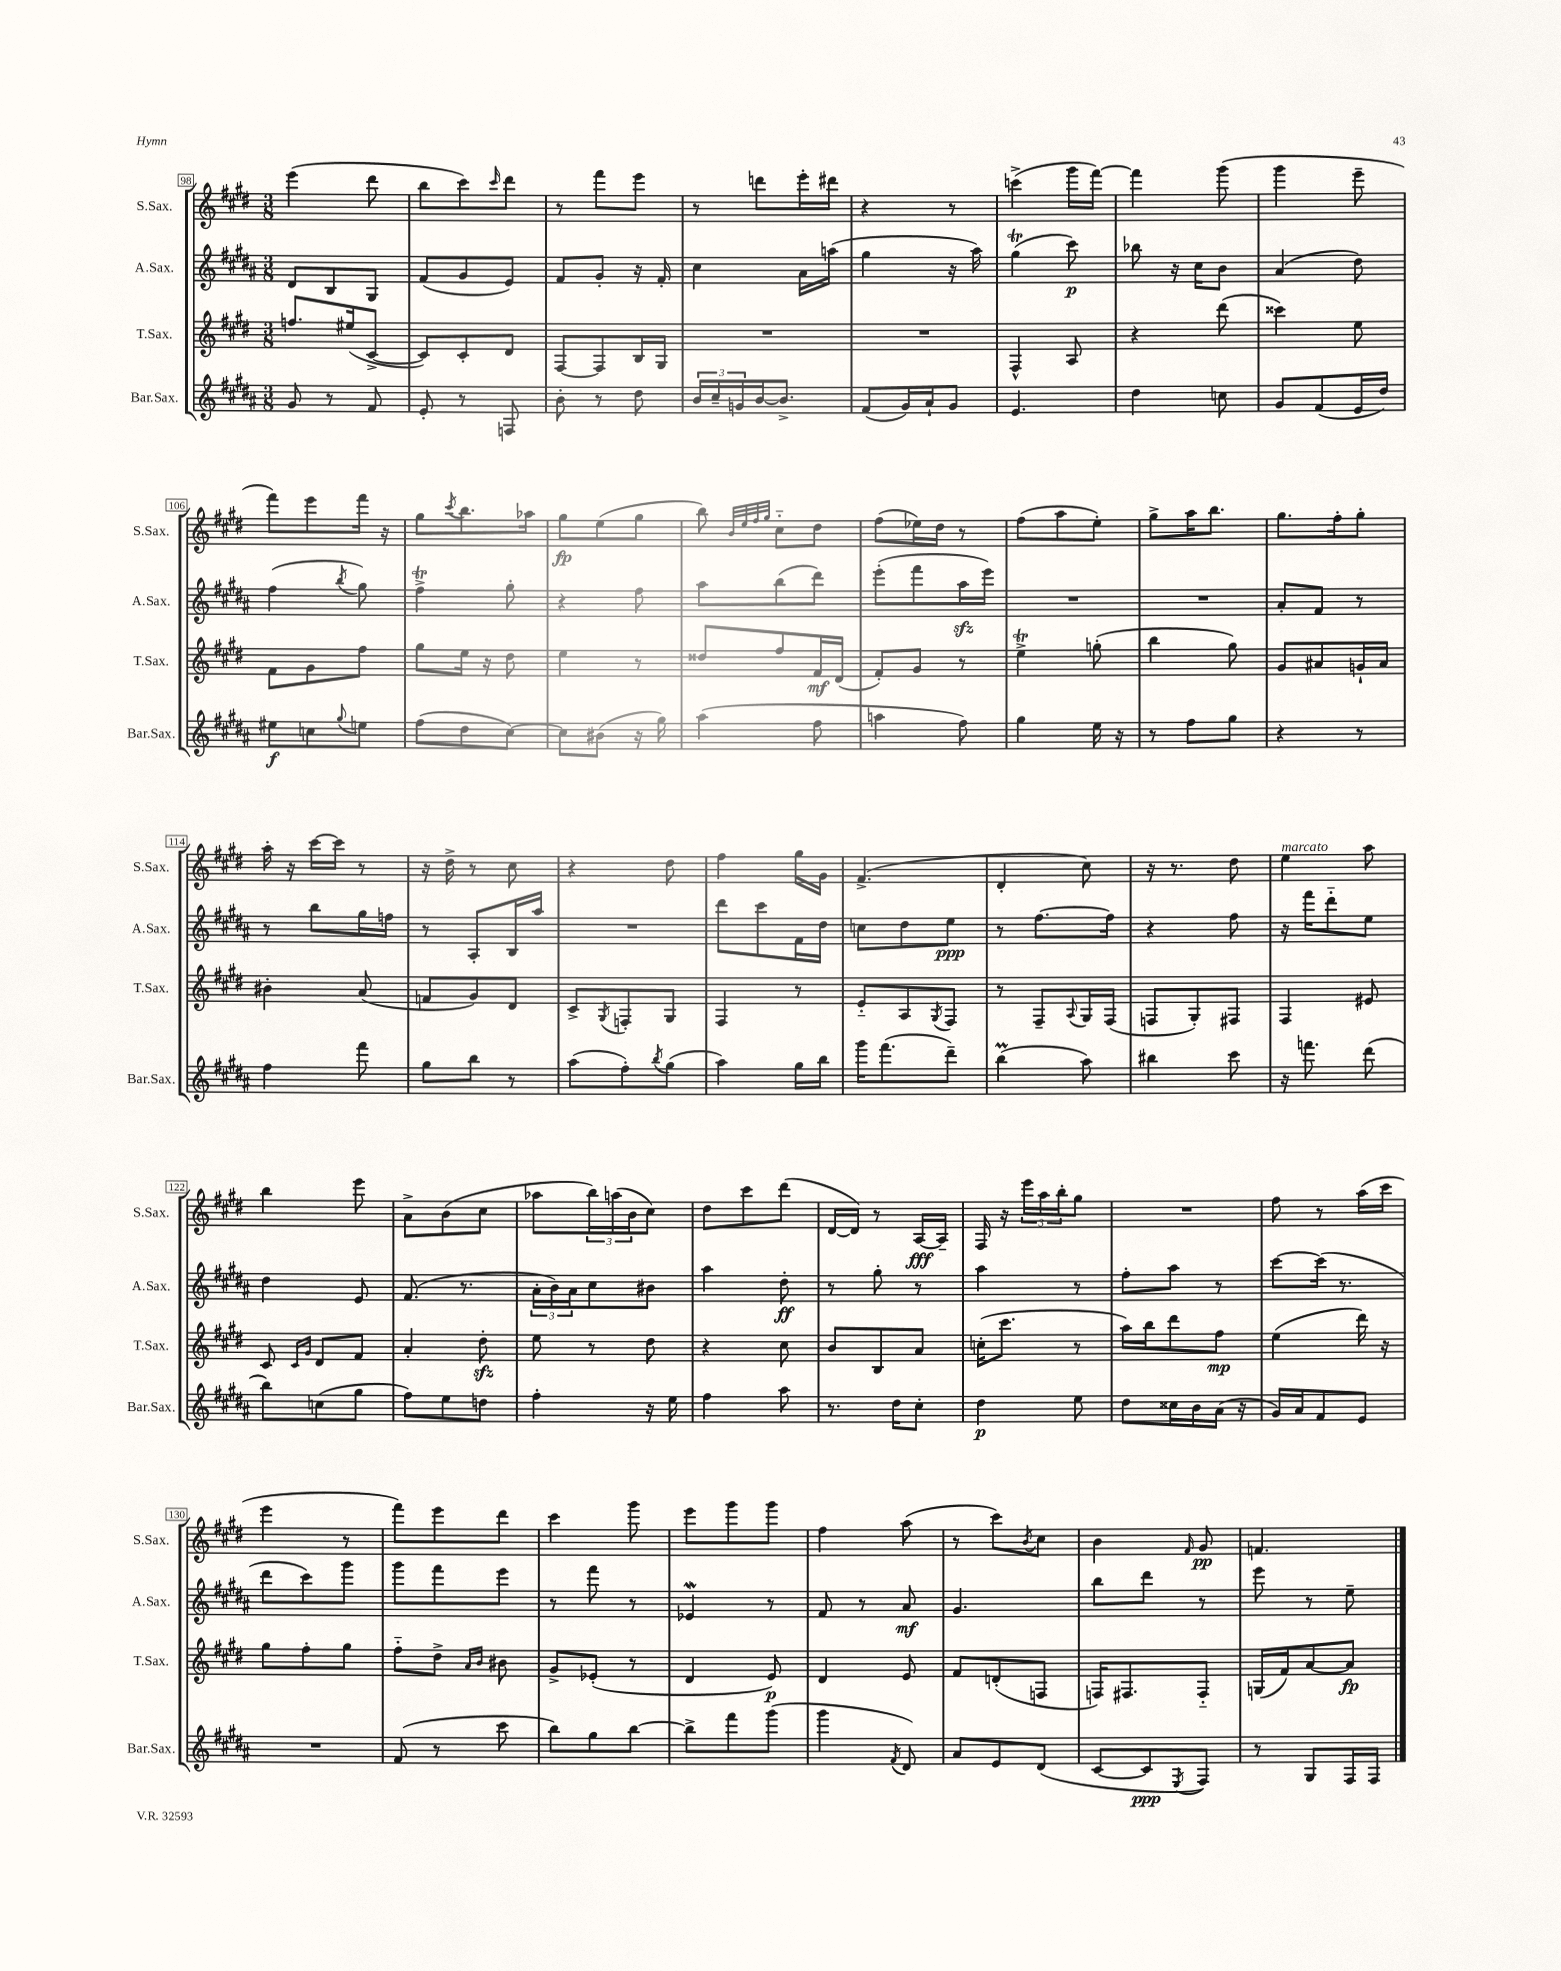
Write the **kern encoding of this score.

**kern	**kern	**kern	**kern
*staff4	*staff3	*staff2	*staff1
*clefG2	*clefG2	*clefG2	*clefG2
*k[f#c#g#d#a#]	*k[f#c#g#d#]	*k[f#c#g#d#a#]	*k[f#c#g#d#]
*M3/8	*M3/8	*M3/8	*M3/8
8g#	8.ff	8d#	(4eee
8r	.	8B	.
.	(16ee#	.	.
8f#	[8c#^	8G#	8ddd#
=	=	=	=
8e'	8c#])	(8f#	8bb
8r	8c#'	8g#	8ccc#)
.	.	.	16qqccc#
8F	8d#	8e)	8ddd#
=	=	=	=
8b'	[8F#	8f#	8r
8r	8F#]	8g#'	8fff#
8dd#	16B	16r	8eee
.	16G#	16f#'	.
=	=	=	=
24b	4.r	4cc#	8r
24cc#~	.	.	.
24g	.	.	.
[16b	.	.	8ddd
8.b^]	.	.	.
.	.	16a#	16eee'
.	.	(16aa	16ddd#
=	=	=	=
(8f#	4.r	4gg#	4r
16g#)	.	.	.
16a#`	.	.	.
8g#	.	16r	8r
.	.	16aa#)	.
=	=	=	=
4.e	4F#^^	(4gg#	(4ccc^
.	8A	8ccc#)	16ggg#
.	.	.	[16fff#)
=	=	=	=
4dd#	4r	8bb-	4fff#]
.	.	16r	.
.	.	16cc#	.
8cc	(8ddd#	8b	(8ggg#
=	=	=	=
8g#	4ccc##)	(4a#	4ggg#
(8f#	.	.	.
16e	8ee	8dd#)	8eee~
16dd#)	.	.	.
=	=	=	=
8ee#	8f#	(4ff#	8fff#)
8cc	8g#	.	8eee
8qqgg#	.	8qbb	.
8ee	8ff#	8gg#)	16fff#
.	.	.	16r
=	=	=	=
(8ff#	8gg#	4ff#^	8gg#
.	.	.	8qccc#
8dd#	16ee	.	8.bb
.	16r	.	.
[8cc#)	8dd#	8gg#'	.
.	.	.	16aa-
=	=	=	=
8cc#]	4ee	4r	8gg#
(8b#	.	.	(8ee
16r	8r	8ff#	8gg#
16gg#)	.	.	.
=	=	=	=
(4aa#	8dd##	8aa#	8bb)
.	.	.	32qqb
.	.	.	32qqee
.	.	.	32qqff#
.	.	.	32qqgg#
.	8ff#	(8bb	8cc#'~
8ff#	16f#	8ddd#)	8dd#
.	(16d#	.	.
=	=	=	=
4aa	8f#')	(8eee'	(8ff#
.	8g#	8fff#	16ee-)
.	.	.	16dd#
8ff#)	8r	16aa#	8r
.	.	16eee)	.
=	=	=	=
4gg#	4ee^	4.r	(8ff#
.	.	.	8aa
16ee	(8gg'	.	8ee')
16r	.	.	.
=	=	=	=
8r	4bb	4.r	8gg#^
8ff#	.	.	16aa
.	.	.	8.bb
8gg#	8gg#)	.	.
=	=	=	=
4r	8g#	8a#'	8.gg#
.	8a#	8f#	.
.	.	.	16ff#'
8r	16g`	8r	8gg#'
.	16a#	.	.
=	=	=	=
4ff#	4b#'	8r	16aa'
.	.	.	16r
.	.	8bb	[16ccc#
.	.	.	16ccc#]
8fff#	(8a	16gg#	8r
.	.	16ff	.
=	=	=	=
8gg#	8f	8r	16r
.	.	.	16dd#^
8bb	8g#)	8A#'	8r
8r	8d#	16B	8cc#
.	.	16aa#	.
=	=	=	=
(8aa#	8c#^	4.r	4r
.	8qG#	.	.
8ff#')	8F'	.	.
8qbb	.	.	.
(8gg#	8G#	.	8dd#
=	=	=	=
4aa#)	4F#	8ddd#	4ff#
.	.	8ccc#	.
16gg#	8r	16f#	16gg#
16bb	.	16dd#	16g#
=	=	=	=
16ggg#	8e'~	8cc	(4.f#^
(8.fff#	.	.	.
.	8A	8dd#	.
.	8qG#	.	.
8ddd#~)	8F#	8ee	.
=	=	=	=
(4bb	8r	8r	4d#'
.	8F#~	[8.ff#	.
.	8qqA	.	.
8aa#)	16G#	.	8cc#)
.	(16F#	16ff#]	.
=	=	=	=
4bb#	8F	4r	16r
.	.	.	8.r
.	8G#')	.	.
8ccc#	8F#	8ff#	8dd#
=	=	=	=
16r	4F#	16r	4ee
8.fff	.	16fff#	.
.	.	8ddd#'~	.
(8ddd#	8e#	8ee	8aa
=	=	=	=
8bb)	8c#	4dd#	4bb
.	16qqc#	.	.
.	16qqg#	.	.
(8cc	8d#	.	.
8gg#	8f#	8e	8eee
=	=	=	=
8ff#)	4a'	(8.f#	8a^
8ee	.	.	(8b
.	.	8.r	.
8dd	8dd#'	.	8cc#
=	=	=	=
4ff#'	8ee	24a#'	8aa-
.	.	24b)	.
.	.	24a#	.
.	8r	8cc#	24bb)
.	.	.	(24aa
.	.	.	24b
16r	8dd#	8b#	8cc#)
16ee	.	.	.
=	=	=	=
4ff#	4r	4aa#	8dd#
.	.	.	8ccc#
8aa#	8cc#	8dd#'	(8ddd#
=	=	=	=
8.r	8b	8r	[16d#
.	.	.	16d#])
.	8B	8gg#'	8r
16dd#	.	.	.
8cc#'	8a	8r	[16A
.	.	.	16A~]
=	=	=	=
4dd#	(16cc'	4aa#	16F#
.	8.ccc#	.	16r
.	.	.	24eee
.	.	.	24aa
.	.	.	24bb'
8ee	8r	8r	8gg#
=	=	=	=
8dd#	16aa)	8ff#'	4.r
.	16bb	.	.
16cc##	8ddd#	8aa#	.
16b	.	.	.
(16a#	8ff#	8r	.
16r	.	.	.
=	=	=	=
16g#)	(4ee	[8ccc#	8ff#
16a#	.	.	.
8f#	.	(16ccc#]	8r
.	.	8.r	.
8e	16ddd#)	.	(16aa
.	16r	.	16ccc#
=	=	=	=
4.r	8gg#	8ddd#	4eee
.	8ff#'	8ccc#)	.
.	8gg#	8ggg#	8r
=	=	=	=
(8f#	8ff#'~	8ggg#	8fff#)
8r	8dd#^	8fff#	8eee
.	16qqa	.	.
.	16qqb	.	.
8ccc#	8b#	8eee	8ddd#
=	=	=	=
8bb)	8g#^	8r	4ccc#
8gg#	(8e-'	8fff#	.
[8bb	8r	8r	8ggg#
=	=	=	=
8bb^]	4d#	4e-	8eee
8fff#	.	.	8ggg#
(8ggg#	8e)	8r	8ggg#
=	=	=	=
4ggg#	4d#	8f#	4ff#
.	.	8r	.
8qf#	.	.	.
8d#)	8e	8a#	(8aa
=	=	=	=
8a#	8f#	4.g#	8r
8e	(8d'	.	8ccc#)
.	.	.	8qb
(8d#	8F	.	8cc#
=	=	=	=
[8c#	16F)	8bb	4b
.	8.F#	.	.
8c#]	.	8ddd#	.
8qE	.	.	16qqf#
8F#)	8F#'~	8r	8g#
=	=	=	=
8r	(16G	8eee	4.f
.	16f#)	.	.
8G#	[8a	8r	.
16F#	8a]	8ee~	.
16F#	.	.	.
==	==	==	==
*-	*-	*-	*-
